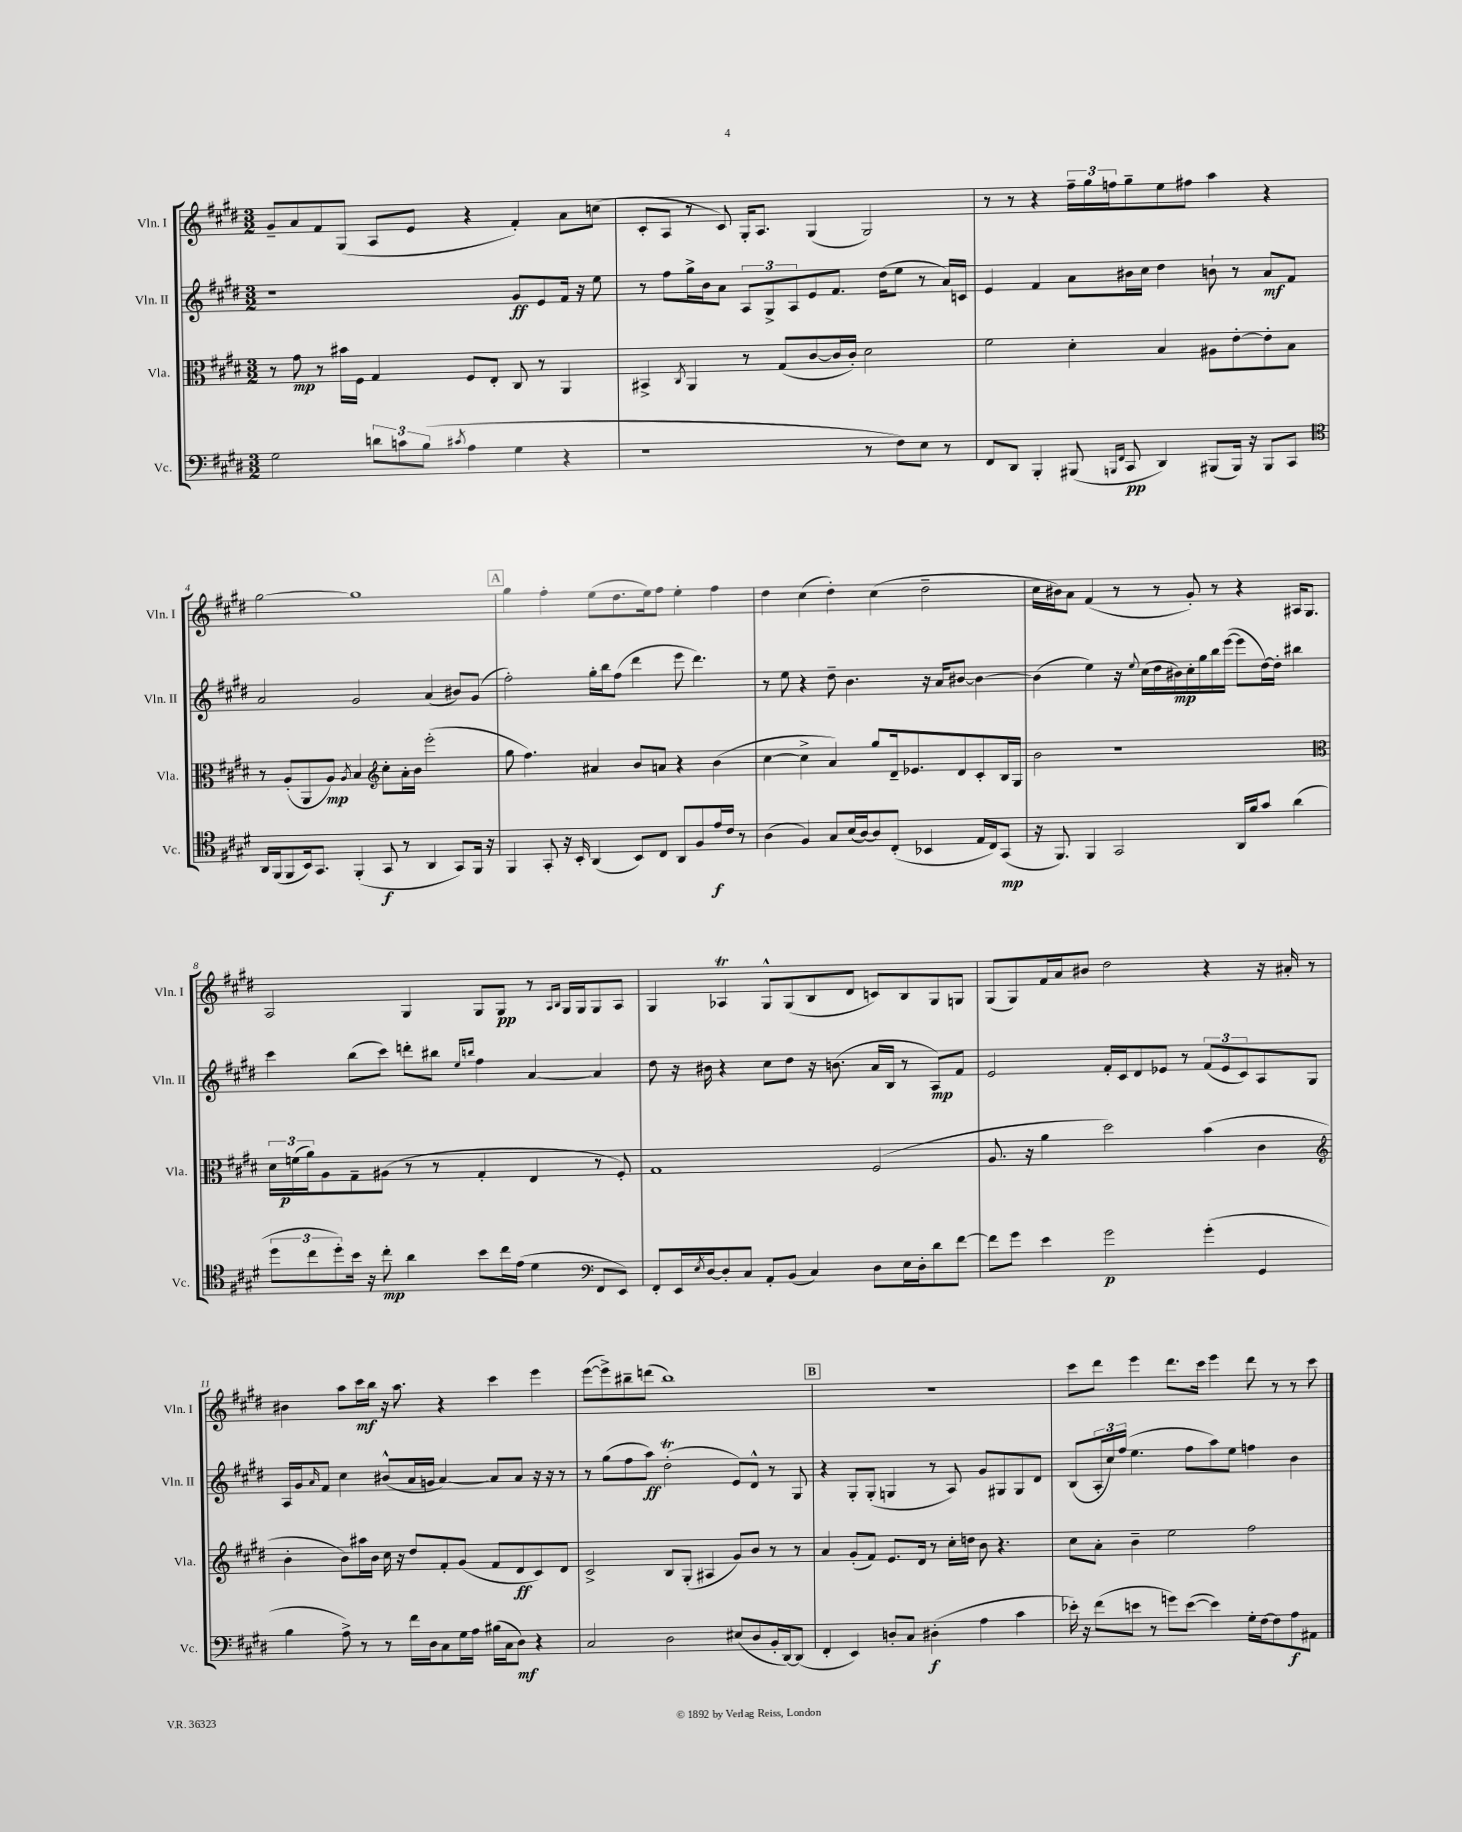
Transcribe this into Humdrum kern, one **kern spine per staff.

**kern	**kern	**kern	**kern
*staff4	*staff3	*staff2	*staff1
*clefF4	*clefC3	*clefG2	*clefG2
*k[f#c#g#d#]	*k[f#c#g#d#]	*k[f#c#g#d#]	*k[f#c#g#d#]
*M3/2	*M3/2	*M3/2	*M3/2
2G#\	8r	1r	8g#~/L
.	8g#\	.	8a/
.	8r	.	8f#/
.	16b#\LL	.	(8G#/J
.	16F#\JJ	.	.
12d\L	4G#/	.	8A/L
12c\	.	.	.
.	.	.	8e/J
(12B\J	.	.	.
8qc#/	.	.	.
4A\	8F#/L	.	4r
.	8E'/J	.	.
4G#\	8C#/	8g#/L	4f#'/)
.	8r	8e/	.
4r	4AA/	16f#/Jk	8a\L
.	.	16r	.
.	.	8ee\	(8cc\J
=	=	=	=
1r	4BB#^/	8r	8c#'/L
.	.	8ff#\L	8A/J
.	8qC#/	.	.
.	4AA/	16gg#^\L	8r
.	.	16b\J	.
.	.	8a\J	8c#/)
.	8r	12A/L	16G#'/LK
.	.	.	8.A/J
.	.	12G#^/	.
.	(8G#/L	.	.
.	.	12A/	.
.	[8c#/	8e/	(4G#/
.	16c#/]L	8.f#/J	.
.	16c#'/JJ)	.	.
8r	2d#\	.	2G#/)
.	.	(16dd#\LK	.
8F#\L)	.	8ee\J	.
8E\J	.	8r	.
8r	.	16a/LL)	.
.	.	16c/JJ	.
=	=	=	=
8FF#/L	2f#\	4e/	8r
8DD#/J	.	.	8r
4BBB'/	.	4f#/	4r
(8BBB#/	4d#'\	8a\L	24ff#~\LL
.	.	.	24gg#\
.	.	.	24ff\J
16qqBBB/LL	.	.	.
16qqFF#/JJ	.	.	.
8CC#/	.	16b#\L	8gg#~\
.	.	16cc#\JJ	.
4DD#/)	4B/	4dd#\	8ee\
.	.	.	8ff#\J
(8BBB#/L	8A#\L	8b`\	4aa\
16BBB#/Jk)	[8e'\	8r	.
16r	.	.	.
8BBB#/L	8e'\]	8a/L	4r
8CC#/J	8B\J	8f#/J	.
=	=	=	=
*clefC4	*	*	*
16AA/LL	8r	2a/	[2gg#\
(16FF#/J	.	.	.
8FF#/	(8A'/L	.	.
16BB/k)	8AA/	.	.
8.GG#/J	.	.	.
.	8A/J)	.	.
.	8qA/	.	.
(4FF#'/	4B/	2g#/	1gg#]
*	*clefG2	*	*
8GG#/	8cc#'\L	.	.
8r	16a'\L	.	.
.	16b\JJ	.	.
4AA/	(2eee'\	(4a/	.
8GG#/L)	.	8b#/L)	.
16FF#/Jk	.	(8g#/J	.
16r	.	.	.
=	=	=	=
4FF#/	8gg#\	2ff#'\)	4gg#\
.	4.ff#\)	.	.
8GG#'/	.	.	4ff#'\
16r	.	.	.
16BB'/	.	.	.
(4AA/	4a#/	16gg#'\LL	(8ee\L
.	.	16bb\J	.
.	.	(8ff#\J	8.dd#\
8BB/L)	8b/L	4ddd#\	.
.	.	.	16ee\k)
8C#/J	8a/J	.	8ff#\J
8AA/L	4r	8eee\	4ee'\
8F#/	.	4.ddd#\)	.
16e/L	(4b\	.	4ff#\
16c#/JJ	.	.	.
8r	.	.	.
=	=	=	=
(4A\	[4cc#\	8r	4dd#\
.	.	8ee\	.
4F#/)	4cc#^\]	4r	(4cc#\
8G#/L	4a/)	8dd#~\	4dd#'\)
(16B/L	.	4.b\	.
[16A/J)	.	.	.
8A/]	8gg#/L	.	(4cc#\
(8C#'/J	16d#~/k	.	.
.	8.e-/	.	.
4BB-/	.	16r	2dd#~\
.	.	16a/LK	.
.	8d#/	[8b#/J	.
16E/LL	8c#'/	4b#\_	.
16C#/J)	.	.	.
(8GG#/J	16B/L	.	.
.	16G#/JJ	.	.
=	=	=	=
16r	2b\	(4b#\]	16cc#\LL
8.FF#/)	.	.	16b#\J)
.	.	.	8a\J
4FF#/	.	4ee\)	(4f#/
2GG#/	1r	16r	8r
.	.	8qqee/	.
.	.	(16cc#\LL	.
.	.	16dd#\	8r
.	.	16b#\)	.
.	.	16cc#'\	8g#'/)
.	.	16gg#\	.
.	.	16bb\	8r
.	.	([16eee\JJ	.
16AA/LL	.	8eee\]L	4r
16f#/J	.	.	.
8g#/J	.	[16dd#\L)	.
.	.	16dd#'\]JJ	.
(4a\	.	4bb#\	16A#/LK
.	.	.	8.G#/J
=	=	=	=
*	*clefC3	*	*
12dd#\L	24d#\LL	4ccc#\	2A/
.	(24f\	.	.
12cc#\	24a\J)	.	.
.	8A\	.	.
12dd#'\)	.	.	.
16b\Jk	8G#~\	(8bb\L	.
16r	.	.	.
8cc#'\	(8A#\J	8ccc#\J)	.
4a\	8r	8ddd'\L	4G#/
.	8r	8bb#\J	.
.	.	16qqee/LL	.
.	.	16qqbb/JJ	.
8b\L	4G#'/	4ff#\	8G#/L
16cc#\L	.	.	8G#/J
(16e\JJ	.	.	.
4d#\	4E/	[4a/	8r
.	.	.	16qqA/LL
.	.	.	16qqB/JJ
.	.	.	16G#/LL
.	.	.	16G#/J
*clefF4	*	*	*
8FF#/L	8r	4a/]	8G#/
8EE/J)	8F#'/)	.	8A/J
=	=	=	=
8FF#'/L	1G#	8dd#\	4G#/
16EE/L	.	16r	.
8qE/	.	.	.
[16D#/J	.	16b#\	.
8D#'/]	.	4r	4A-/
8C#/J	.	.	.
8AA'/L	.	8cc#\L	8G#^^/L
(8BB/J	.	8dd#\J	(8G#/
4C#/)	.	16r	8B/
.	.	(8.b\	.
.	.	.	8d#/J
8D#\L	(2F#/	16a/LL	8c/L)
.	.	16B/JJ	.
16E\L	.	8r	8B/
16D#'\J	.	.	.
8d#\	.	8A/L)	8G#/
[8f#\J	.	8f#/J	8G/J
=	=	=	=
8f#\]L	8.A/	2e/	(8G#/L
8g#\J	.	.	8G#/)
.	16r	.	.
4e\	4a\	.	16f#/L
.	.	.	16a/J
.	.	.	8b#/J
2g#\	2dd#\)	16f#'/LL	2dd#\
.	.	16c#/J	.
.	.	8d#/	.
.	.	8e-/J	.
.	.	8r	.
(4g#'\	(4b\	(12f#/L	4r
.	.	12e-/	.
.	.	12c#/)	.
4GG#/	4c#\	8A/	16r
.	.	.	16a#'/
.	.	8G#/J	8r
=	=	=	=
*	*clefG2	*	*
4B\	4b'\	16A/LL	4b#\
.	.	16g#/J	.
.	.	16qqa/	.
.	.	8f#/J	.
8A^\)	8b\L)	4cc#\	8aa\L
8r	16aa#\L	.	16ccc#\L
.	16b\JJ	.	16bb\JJ
8r	16cc#\	(8b#^^/L	16r
.	16r	.	8.aa\
16f#\LL	8dd#/L	16a/L	.
16D#\J	.	16g/JJ	.
8C#\	8f#'/	[4a/)	4r
16G#\L	(8g#/J	.	.
16A\JJ	.	.	.
(16B#\LL	8f#/L	8a/]L	4ccc#\
16C#\J	.	.	.
8D#\J)	8d#/	8a/J	.
4r	8c#/)	16r	4eee\
.	.	16r	.
.	8d#/J	8r	.
=	=	=	=
2C#/	2c#^/	8r	([8eee\L
.	.	(8gg#\L	8eee^\])
.	.	8ff#\	8bb#~\
.	.	8aa\J)	(8ddd\J
2D#\	8B/L	(2dd#'\	1bb#)
.	(8G#'/J	.	.
.	4A#/	.	.
(8E#/L	8g#/L)	8e/L)	.
8D#/	8b/J	8d#^^/J	.
16BB'/L	8r	8r	.
[16DD#/J)	.	.	.
(8DD#/]J	8r	8G#/	.
=	=	=	=
4FF#'/	4a/	4r	1.r
4EE/)	(8g#'/L	8G#'/L	.
.	8f#/J)	(8G#'/J	.
8D'/L	8.e/L	4G/	.
8C#/J	.	.	.
.	16d#/Jk	.	.
(4D#'\	8r	8r	.
.	16cc#'\LL	8A/)	.
.	16dd\JJ	.	.
4A\	8b\	8g#/L	.
.	4.r	8G#/	.
4c#\	.	8G#/	.
.	.	8d#/J	.
=	=	=	=
16e-'\)	8cc#\L	(8B/L	8ccc#\L
16r	.	.	.
(8f#\L	8a'\J	24A'/L	8ddd#\J
.	.	24cc#/)	.
.	.	(24ff#/JJ	.
8e\J	4b~\	4.ee\	4eee\
8r	.	.	.
8g\L)	2ee\	.	8.ddd#\L
([8e\J	.	8ff#\L	.
.	.	.	16ccc#\Jk
4e\])	.	8aa\)	4eee\
.	.	8ee\J	.
16G#'\LL	2ff#\	4ff\	8ddd#\
[16F#\J	.	.	.
8F#\]	.	.	8r
8A\	.	4b\	8r
8AA#\J	.	.	8ccc#\
==	==	==	==
*-	*-	*-	*-
